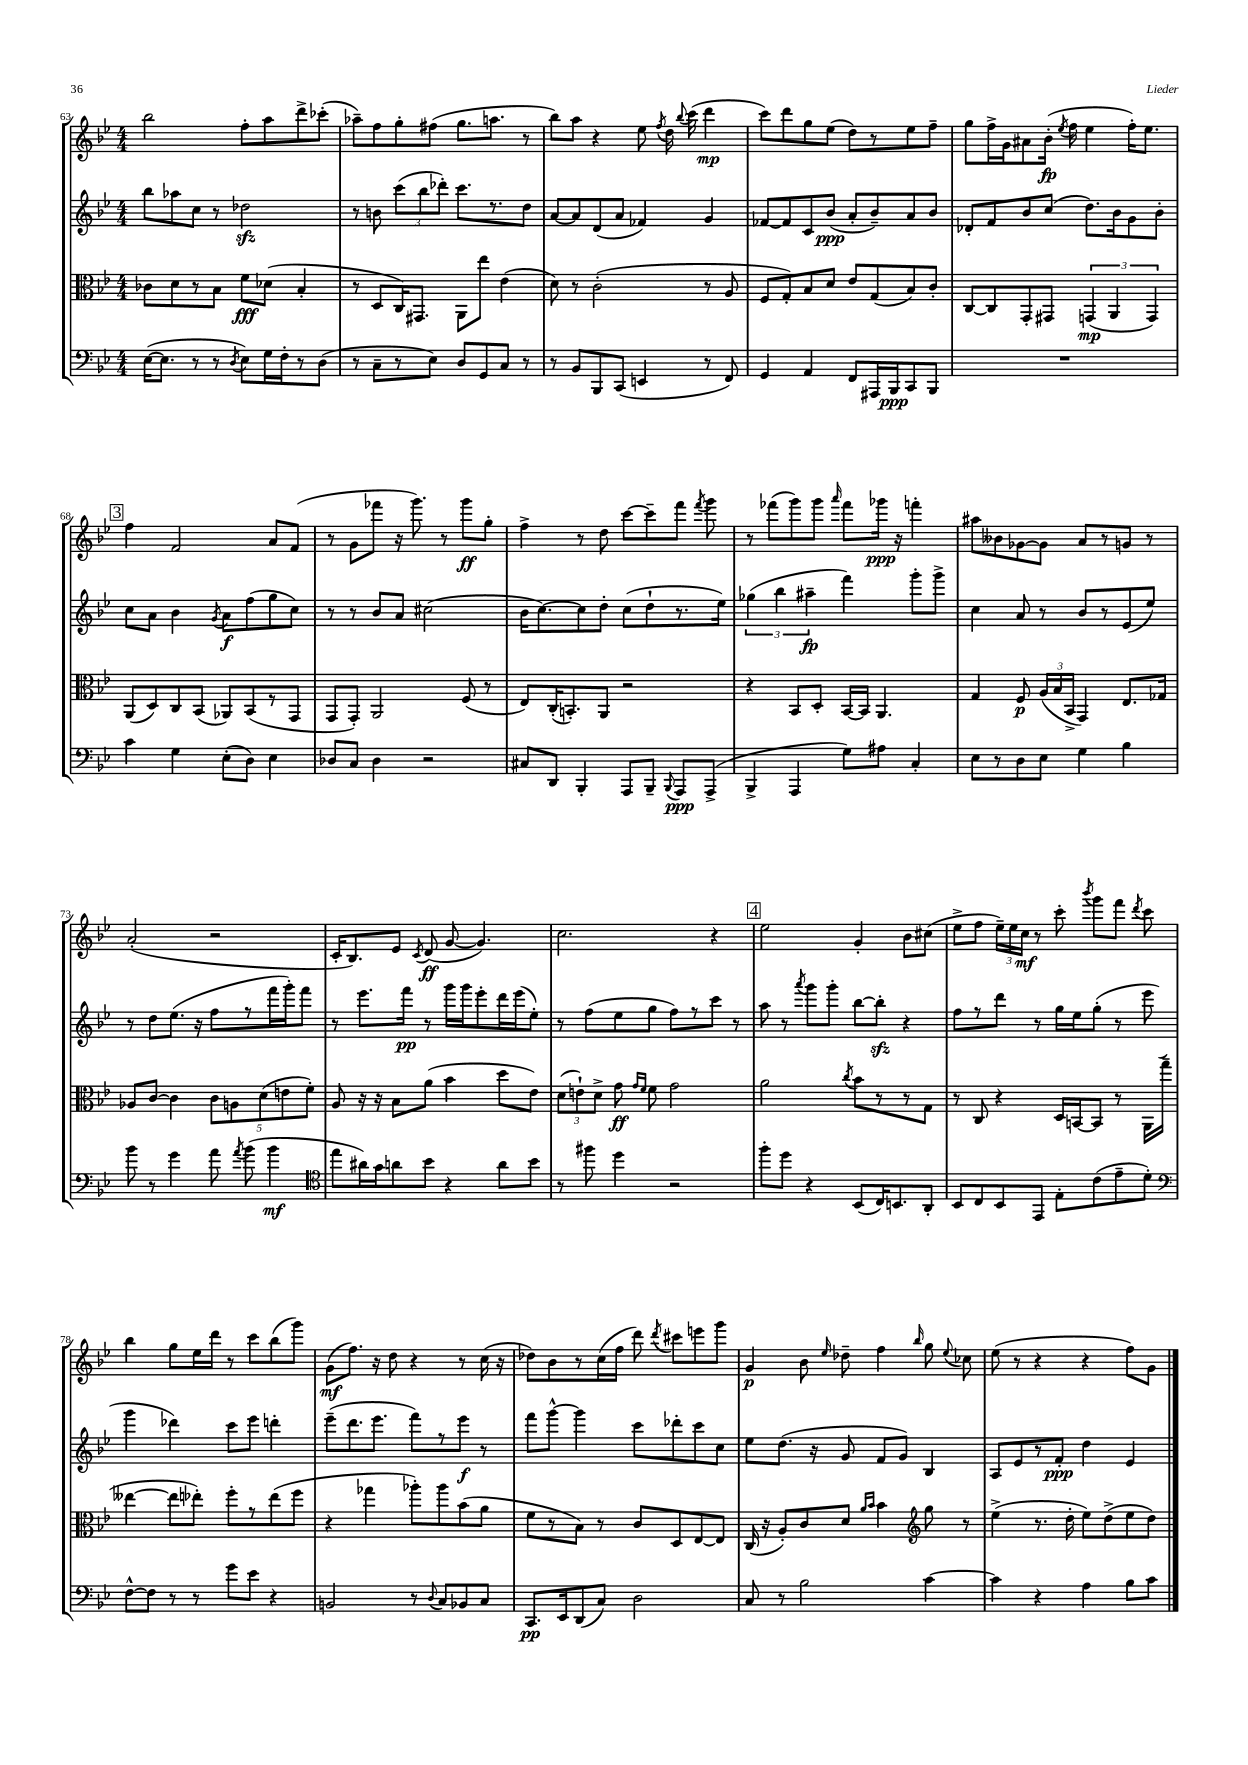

**kern	**dynam	**kern	**dynam	**kern	**dynam	**kern	**dynam
*part4	*part4	*part3	*part3	*part2	*part2	*part1	*part1
*staff4	*staff4	*staff3	*staff3	*staff2	*staff2	*staff1	*staff1
*clefF4	*	*clefC3	*	*clefG2	*	*clefG2	*
*k[b-e-]	*	*k[b-e-]	*	*k[b-e-]	*	*k[b-e-]	*
*M4/4	*	*M4/4	*	*M4/4	*	*M4/4	*
=63	=63	=63	=63	=63	=63	=63	=63
([16E-\KL	.	8c-X\L	.	8bb-\L	.	2bb-\	.
8.E-\J]	.	.	.	.	.	.	.
.	.	8d\	.	8aa-X\	.	.	.
8r	.	8r	.	8cc\J	.	.	.
8r	.	8B-\J	.	8r	.	.	.
8qD/	.	.	.	.	.	.	.
8E-\L)	.	8f\L	fff	2dd-Xzz\	.	8ff'\L	.
16G\L	.	(8d-X\J	.	.	.	8aa\	.
16F'\J	.	.	.	.	.	.	.
8r	.	4B-'/	.	.	.	8ddd^\	.
(8D\J	.	.	.	.	.	(8ccc-X'\J	.
=64	=64	=64	=64	=64	=64	=64	=64
8r	.	8r	.	8r	.	8aa-X~\L)	.
8C~\L	.	8D/L	.	8bn\	.	8ff\	.
8r	.	16C/K)	.	(12ccc\L	.	8gg'\	.
.	.	8.GG#X/J	.	.	.	.	.
.	.	.	.	12bb-\	.	.	.
8E-\J)	.	.	.	.	.	(8ff#X\J	.
.	.	.	.	12ddd-X'\J)	.	.	.
8D/L	.	8AA\L	.	8.ccc\L	.	8.gg\L	.
8GG/	.	8ee-\J	.	.	.	.	.
.	.	.	.	8.r	.	8.aan\J	.
8C/J	.	(4e-\	.	.	.	.	.
8r	.	.	.	8dd\J	.	8r	.
=65	=65	=65	=65	=65	=65	=65	=65
8r	.	8d\)	.	[8a/L	.	8bb-\L)	.
8BB-/L	.	8r	.	8a/]	.	8aa\J	.
8BBB-/	.	(2c'\	.	(8d/	.	4r	.
(8CC/J	.	.	.	8a/J	.	.	.
4EEn/	.	.	.	4f-X/)	.	8ee-\	.
.	.	.	.	.	.	8qff/	.
.	.	.	.	.	.	16dd\	.
.	.	.	.	.	.	8qqbb-/	.
.	.	.	.	.	.	(16ccc\	.
8r	.	8r	.	4g/	.	4ddd\	mp
8FF/)	.	8A/	.	.	.	.	.
=66	=66	=66	=66	=66	=66	=66	=66
4GG/	.	8F/L	.	[8f-X/L	.	8ccc\L)	.
.	.	8G'/)	.	8f-/]	.	8ddd\	.
4AA/	.	8B-/	.	8c/	.	8gg\	.
.	.	8d/J	.	(8b-/J	ppp	(8ee-\J	.
8FF/L	.	8e-/L	.	8a'/L	.	8dd\L)	.
16AAA#X/L	.	(8G/	.	8b-~/)	.	8r	.
16BBB-/J	ppp	.	.	.	.	.	.
8CC/	.	8B-/)	.	8a/	.	8ee-\	.
8BBB-/J	.	8c'/J	.	8b-/J	.	8ff~\J	.
=67	=67	=67	=67	=67	=67	=67	=67
1r	.	[8C/L	.	8d-X'/L	.	8gg\L	.
.	.	8C/]	.	8f/	.	16ff^\L	.
.	.	.	.	.	.	16g\J	.
.	.	8GG'/	.	8b-/	.	8a#X\	.
.	.	8GG#X/J	.	(8cc/J	.	(16b-'\Jk	fp
.	.	.	.	.	.	8qee-/	.
.	.	.	.	.	.	16ff\	.
.	.	(6GGn/	mp	8.dd\L)	.	4ee-\	.
.	.	6AA/	.	.	.	.	.
.	.	.	.	16b-\k	.	.	.
.	.	.	.	8g\	.	16ff'\KL)	.
.	.	.	.	.	.	8.ee-\J	.
.	.	6GG/)	.	.	.	.	.
.	.	.	.	8b-'\J	.	.	.
!!LO:LB:g=z
!!LO:REH:place=s1:t=3
=68	=68	=68	=68	=68	=68	=68	=68
4c\	.	(8AA/L	.	8cc\L	.	4ff\	.
.	.	8D/)	.	8a\J	.	.	.
4G\	.	8C/	.	4b-\	.	2f/	.
.	.	(8BB-/J	.	.	.	.	.
.	.	.	.	8qg/	.	.	.
(8E-'\L	.	8AA-X/L)	.	8a\L	f	.	.
8D\J)	.	(8BB-/	.	(8ff\	.	.	.
4E-\	.	8r	.	8gg\	.	8a/L	.
.	.	8GG/J	.	8cc\J)	.	(8f/J	.
=69	=69	=69	=69	=69	=69	=69	=69
8D-X/L	.	8GG/L	.	8r	.	8r	.
8C/J	.	8GG'/J)	.	8r	.	8g\L	.
4D-\	.	2AA/	.	8b-/L	.	8fff-X\J	.
.	.	.	.	8a/J	.	16r	.
.	.	.	.	.	.	8.ggg\)	.
2r	.	.	.	(2cc#X\	.	.	.
.	.	.	.	.	.	8r	.
.	.	(8F/	.	.	.	8ggg\L	ff
.	.	8r	.	.	.	8gg'\J	.
=70	=70	=70	=70	=70	=70	=70	=70
8C#X/L	.	8E-/L)	.	16b-\KL	.	4ff^\	.
.	.	.	.	[8.cc\)	.	.	.
8DD/J	.	(16C'/K	.	.	.	.	.
.	.	8.BBn'/)	.	.	.	.	.
4BBB-'/	.	.	.	8cc\]	.	8r	.
.	.	8AA/J	.	8dd'\J	.	8dd\	.
8AAA/L	.	2r	.	(8cc\L	.	[8ccc\L	.
8BBB-~/J	.	.	.	8dd`\	.	8ccc~\]	.
8qqBBB-/	.	.	.	.	.	.	.
8AAA/L	ppp	.	.	8.r	.	8fff\J	.
.	.	.	.	.	.	8qfff/	.
(8AAA^/J	.	.	.	.	.	8ggg\	.
.	.	.	.	16ee-\Jk)	.	.	.
=71	=71	=71	=71	=71	=71	=71	=71
4BBB-^/	.	4r	.	(6gg-X\	.	8r	.
.	.	.	.	.	.	(8fff-X\L	.
.	.	.	.	6bb-\	.	.	.
4AAA/	.	8BB-/L	.	.	.	8ggg\)	.
.	.	.	.	6aa#X~\	fp	.	.
.	.	8D'/J	.	.	.	8ggg\J	.
.	.	.	.	.	.	16qqaaa/	.
8G\L)	.	[16BB-/LL	.	4fff\)	.	8fff-\L	.
.	.	16BB-/JJ]	.	.	.	.	.
8A#X\J	.	4.AA/	.	.	.	16ggg-X\Jk	ppp
.	.	.	.	.	.	16r	.
4C'/	.	.	.	8ggg'\L	.	4fffn'\	.
.	.	.	.	8ggg^\J	.	.	.
=72	=72	=72	=72	=72	=72	=72	=72
8E-\L	.	4G/	.	4cc\	.	8aa#X\L	.
8r	.	.	.	.	.	8b--X\	.
8D\	.	8F/	p	8a/	.	[8g-X\	.
8E-\J	.	(24A/LL	.	8r	.	8g-\J]	.
.	.	24B-/	.	.	.	.	.
.	.	24BB-^/JJ	.	.	.	.	.
4G\	.	4GG/)	.	8b-/L	.	8a/L	.
.	.	.	.	8r	.	8r	.
4B-\	.	8.E-/L	.	(8e-/	.	8gn/J	.
.	.	.	.	8ee-/J)	.	8r	.
.	.	16G-X/Jk	.	.	.	.	.
!!LO:LB:g=z
=73	=73	=73	=73	=73	=73	=73	=73
8b-\	.	8A-X/L	.	8r	.	(2a'/	.
8r	.	[8c/J	.	8dd\L	.	.	.
4g\	.	4c\]	.	(8.ee-\J	.	.	.
.	.	.	.	16r	.	.	.
8a\	.	10c\L	.	8ff\L	.	2r	.
.	.	10An\	.	.	.	.	.
8qa/	.	.	.	.	.	.	.
(8b-\	.	.	.	8r	.	.	.
.	.	(10d\	.	.	.	.	.
4b-\	mf	.	.	16fff\L	.	.	.
.	.	10en\	.	.	.	.	.
.	.	.	.	16ggg'\J)	.	.	.
.	.	.	.	8fff\J	.	.	.
.	.	10f'\J)	.	.	.	.	.
=74	=74	=74	=74	=74	=74	=74	=74
*clefC4	*	*	*	*	*	*	*
8ee-\L	.	8A/	.	8r	.	16c'/KL	.
.	.	.	.	.	.	8.B-/)	.
16a#X\L)	.	16r	.	8.eee-\L	.	.	.
16g\J	.	16r	.	.	.	.	.
8an\	.	8B-\L	.	.	.	8e-/J	.
.	.	.	.	16fff\Jk	pp	.	.
.	.	.	.	.	.	8qc/	.
8b-\J	.	(8a\J	.	8r	.	(8d/	ff
4r	.	4b-\	.	16ggg\LL	.	[8g/	.
.	.	.	.	16ggg\J	.	.	.
.	.	.	.	8eee-'\	.	4.g/])	.
8a\L	.	8dd\L	.	16ddd\L	.	.	.
.	.	.	.	(16eee-\J	.	.	.
8b-\J	.	8e-\J)	.	8ee-'\J)	.	.	.
=75	=75	=75	=75	=75	=75	=75	=75
8r	.	(12d\L	.	8r	.	2.cc\	.
.	.	12en`\)	.	.	.	.	.
8ff#X\	.	.	.	(8ff\L	.	.	.
.	.	12d^\J	.	.	.	.	.
4dd\	.	8g\	ff	8ee-\	.	.	.
.	.	16qqg/LL	.	.	.	.	.
.	.	16qqf/JJ	.	.	.	.	.
.	.	8f\	.	8gg\J	.	.	.
2r	.	2g\	.	8ff\L)	.	.	.
.	.	.	.	8r	.	.	.
.	.	.	.	8ccc\J	.	4r	.
.	.	.	.	8r	.	.	.
!!LO:REH:place=s1:t=4
=76	=76	=76	=76	=76	=76	=76	=76
8ff'\L	.	2a\	.	8aa\	.	2ee-\	.
8dd\J	.	.	.	8r	.	.	.
.	.	.	.	8qaaa/	.	.	.
4r	.	.	.	8ggg\L	.	.	.
.	.	.	.	8ggg'\J	.	.	.
.	.	8qcc/	.	.	.	.	.
(8BB-/L	.	8b-\L	.	[8bb-\L	.	4g'/	.
16C/K)	.	8r	.	8bb-zz'\J]	.	.	.
8.BBn/	.	.	.	.	.	.	.
.	.	8r	.	4r	.	8b-\L	.
8AA'/J	.	8G\J	.	.	.	(8cc#X\J	.
=77	=77	=77	=77	=77	=77	=77	=77
8BB-/L	.	8r	.	8ff\L	.	8ee-^\L	.
8C/	.	8C/	.	8r	.	8ff\J	.
8BB-/	.	4r	.	8ddd\J	.	24ee-~\LL)	.
.	.	.	.	.	.	24ee-\	.
.	.	.	.	.	.	24cc\JJ	mf
8EE-/J	.	.	.	8r	.	8r	.
8E-'\L	.	16D/LL	.	16gg\LL	.	8ccc'\	.
.	.	[16BBn/J	.	16ee-\J	.	.	.
.	.	.	.	.	.	8qbbb-/	.
(8c\	.	8BB/J]	.	(8gg'\J	.	8ggg\L	.
8e-~\	.	8r	.	8r	.	8fff\J	.
.	.	.	.	.	.	8qddd/	.
8d'\J)	.	16AA\LL	.	8eee-\	.	8ccc\	.
.	.	(16gg~\JJ	.	.	.	.	.
!!LO:LB:g=z
=78	=78	=78	=78	=78	=78	=78	=78
*clefF4	*	*	*	*	*	*	*
[8F^^\L	.	[4ee--X\	.	4ggg\	.	4bb-\	.
8F\J]	.	.	.	.	.	.	.
8r	.	8ee--\L]	.	4ddd-X\)	.	8gg\L	.
8r	.	8ee-X'\J)	.	.	.	16ee-\L	.
.	.	.	.	.	.	16ddd\JJ	.
8g\L	.	8ff'\L	.	8ccc\L	.	8r	.
8e-\J	.	8r	.	8eee-\J	.	8ccc\L	.
4r	.	(8ee-\	.	4dddn'\	.	(8bb-\	.
.	.	8ff\J	.	.	.	8ggg\J)	.
=79	=79	=79	=79	=79	=79	=79	=79
2BBn/	.	4r	.	(8eee-~\L	.	(8g\L	mf
.	.	.	.	8.ddd\	.	8.ff\J)	.
.	.	4gg-X\	.	.	.	.	.
.	.	.	.	8.eee-\J	.	16r	.
.	.	.	.	.	.	8dd\	.
8r	.	8aa-X'\L)	.	8fff\L)	.	4r	.
8qqD/	.	.	.	.	.	.	.
8C/L	.	8aa-\	.	8r	.	.	.
8BB-X/	.	(8b-\	.	8eee-\J	f	8r	.
8C/J	.	8a\J	.	8r	.	(16cc\	.
.	.	.	.	.	.	16r	.
=80	=80	=80	=80	=80	=80	=80	=80
8.CC/L	pp	8f\L	.	8fff\L	.	8dd-X\L)	.
.	.	8r	.	[8ggg^^\J	.	8b-\	.
16EE-/k	.	.	.	.	.	.	.
(8DD/	.	8B-\J)	.	4ggg\]	.	8r	.
8C/J)	.	8r	.	.	.	(16cc\L	.
.	.	.	.	.	.	16ff\JJ	.
2D\	.	8c/L	.	8ccc\L	.	8ddd\)	.
.	.	.	.	.	.	8qddd/	.
.	.	8D/	.	8ddd-X'\	.	8ccc#X\L	.
.	.	[8E-/	.	8ccc\	.	8eeen\	.
.	.	8E-/J]	.	8cc\J	.	8ggg\J	.
=81	=81	=81	=81	=81	=81	=81	=81
8C/	.	(16C/	.	8ee-\L	.	4g/	p
.	.	16r	.	.	.	.	.
8r	.	8A'/L)	.	(8.dd\J	.	.	.
2B-\	.	8c/	.	.	.	8b-\	.
.	.	.	.	16r	.	.	.
.	.	.	.	.	.	16qqee-/	.
.	.	8d/J	.	8g/	.	8dd-X~\	.
.	.	16qqa/LL	.	.	.	.	.
.	.	16qqb-/JJ	.	.	.	.	.
.	.	4b-\	.	8f/L	.	4ff\	.
.	.	.	.	8g/J)	.	.	.
*	*	*clefG2	*	*	*	*	*
.	.	.	.	.	.	16qqbb-/	.
[4c\	.	8gg\	.	4B-/	.	8gg\	.
.	.	.	.	.	.	8qqee-/	.
.	.	8r	.	.	.	8cc-X\	.
=82	=82	=82	=82	=82	=82	=82	=82
4c\]	.	(4ee-^\	.	8A/L	.	(8ee-\	.
.	.	.	.	8e-/	.	8r	.
4r	.	8.r	.	8r	.	4r	.
.	.	.	.	8f'/J	ppp	.	.
.	.	16dd'\	.	.	.	.	.
4A\	.	8ee-\L)	.	4dd\	.	4r	.
.	.	(8dd^\	.	.	.	.	.
8B-\L	.	8ee-\	.	4e-/	.	8ff\L)	.
8c\J	.	8dd\J)	.	.	.	8g\J	.
==	==	==	==	==	==	==	==
*-	*-	*-	*-	*-	*-	*-	*-
